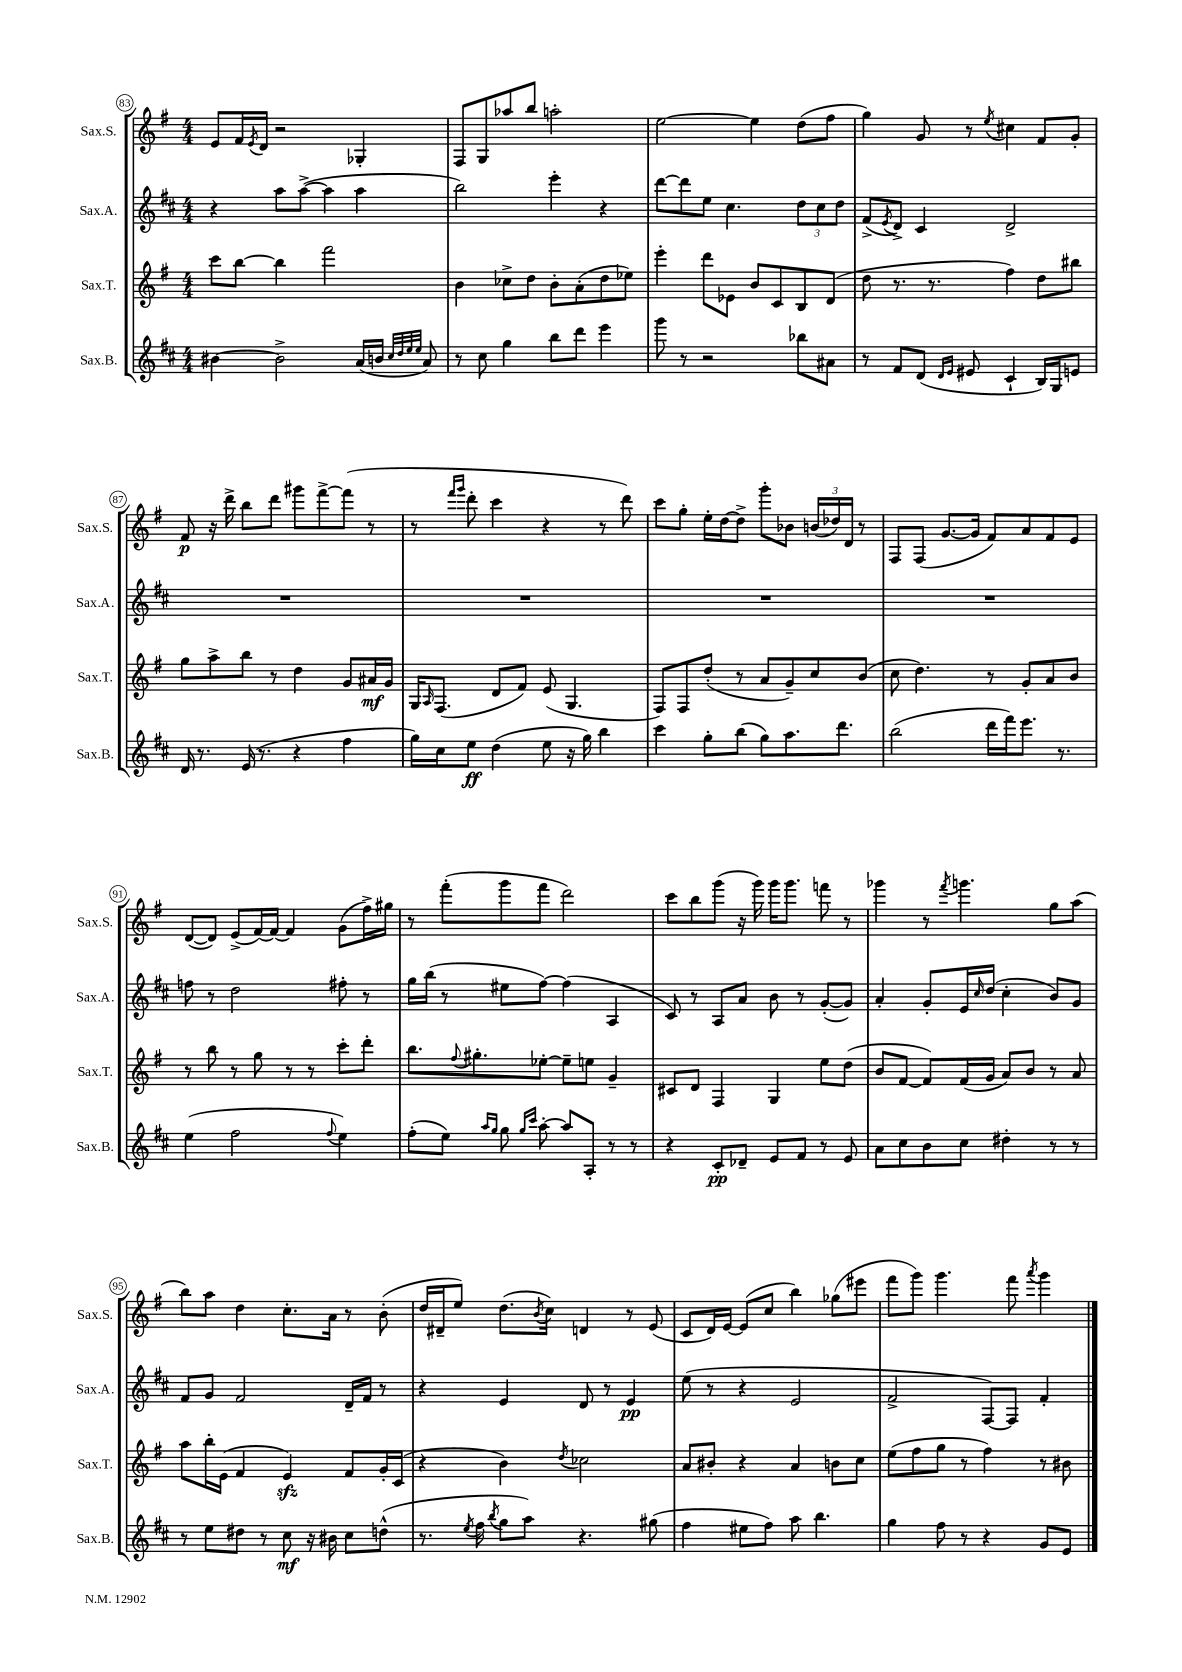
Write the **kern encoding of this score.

**kern	**dynam	**kern	**dynam	**kern	**dynam	**kern	**dynam
*part4	*part4	*part3	*part3	*part2	*part2	*part1	*part1
*staff4	*staff4	*staff3	*staff3	*staff2	*staff2	*staff1	*staff1
*I"Sax.B.	*	*I"Sax.T.	*	*I"Sax.A.	*	*I"Sax.S.	*
*I'Sax.B.	*	*I'Sax.T.	*	*I'Sax.A.	*	*I'Sax.S.	*
*clefG2	*	*clefG2	*	*clefG2	*	*clefG2	*
*k[f#c#]	*	*k[f#]	*	*k[f#c#]	*	*k[f#]	*
*M4/4	*	*M4/4	*	*M4/4	*	*M4/4	*
=83	=83	=83	=83	=83	=83	=83	=83
[4b#X\	.	8ccc\L	.	4r	.	8e/L	.
.	.	[8bb\J	.	.	.	16f#/L	.
.	.	.	.	.	.	8qe/	.
.	.	.	.	.	.	16d/JJ	.
2b#^\]	.	4bb\]	.	8aa\L	.	2r	.
.	.	.	.	([8aa^\J	.	.	.
.	.	2fff#\	.	4aa\]	.	.	.
(16a/LL	.	.	.	4aa\	.	4G-X'/	.
16bn/JJ	.	.	.	.	.	.	.
32qqcc#/LLL	.	.	.	.	.	.	.
32qqdd/	.	.	.	.	.	.	.
32qqee/	.	.	.	.	.	.	.
32qqee/JJJ	.	.	.	.	.	.	.
8a/)	.	.	.	.	.	.	.
=84	=84	=84	=84	=84	=84	=84	=84
8r	.	4b\	.	2bb\)	.	8F#/L	.
8cc#\	.	.	.	.	.	8G/	.
4gg\	.	8cc-X^\L	.	.	.	8aa-X/	.
.	.	8dd\J	.	.	.	8bb/J	.
8bb\L	.	8b'\L	.	4eee'\	.	2aan'\	.
8ddd\J	.	(8a'\	.	.	.	.	.
4eee\	.	8dd\	.	4r	.	.	.
.	.	8ee-X\J)	.	.	.	.	.
=85	=85	=85	=85	=85	=85	=85	=85
8ggg\	.	4eee'\	.	[8ddd\L	.	[2ee\	.
8r	.	.	.	8ddd\]	.	.	.
2r	.	8ddd\L	.	8ee\J	.	.	.
.	.	8e-X\J	.	4.cc#\	.	.	.
.	.	8b/L	.	.	.	4ee\]	.
.	.	8c/	.	.	.	.	.
8bb-X\L	.	8B/	.	12dd\L	.	(8dd\L	.
.	.	.	.	12cc#\	.	.	.
8a#X\J	.	(8d/J	.	.	.	8ff#\J	.
.	.	.	.	12dd\J	.	.	.
=86	=86	=86	=86	=86	=86	=86	=86
8r	.	8dd\	.	(8f#^/L	.	4gg\)	.
.	.	.	.	8qe/	.	.	.
8f#/L	.	8.r	.	8d^/J)	.	.	.
(8d/J	.	.	.	4c#/	.	8g/	.
.	.	8.r	.	.	.	.	.
16qqd/LL	.	.	.	.	.	.	.
16qqe/JJ	.	.	.	.	.	.	.
8e#X/	.	.	.	.	.	8r	.
.	.	.	.	.	.	8qee/	.
4c#`/	.	4ff#\)	.	2d^/	.	4cc#X\	.
16B/LL)	.	8dd\L	.	.	.	8f#/L	.
16G/J	.	.	.	.	.	.	.
8en/J	.	8bb#X\J	.	.	.	8g'/J	.
!!LO:LB:g=z
=87	=87	=87	=87	=87	=87	=87	=87
16d/	.	8gg\L	.	1r	.	8f#/	p
8.r	.	.	.	.	.	.	.
.	.	8aa^\	.	.	.	16r	.
.	.	.	.	.	.	16ddd^\	.
(16e/	.	8bb\J	.	.	.	8bb\L	.
8.r	.	.	.	.	.	.	.
.	.	8r	.	.	.	8ddd\J	.
4r	.	4dd\	.	.	.	8ggg#X\L	.
.	.	.	.	.	.	[8fff#^\	.
4ff#\	.	8g/L	.	.	.	(8fff#\J]	.
.	.	16a#X/L	mf	.	.	8r	.
.	.	16g/JJ	.	.	.	.	.
=88	=88	=88	=88	=88	=88	=88	=88
16gg\LL)	.	16G/KL	.	1r	.	8r	.
.	.	16qqA/	.	.	.	.	.
16cc#\J	.	(8.F#/J	.	.	.	.	.
.	.	.	.	.	.	16qqfff#/LL	.
.	.	.	.	.	.	16qqggg/JJ	.
8ee\J	ff	.	.	.	.	8ddd'\	.
(4dd\	.	8d/L	.	.	.	4ccc\	.
.	.	8f#/J)	.	.	.	.	.
8ee\	.	(8e/	.	.	.	4r	.
16r	.	4.G/	.	.	.	.	.
16gg\)	.	.	.	.	.	.	.
4bb\	.	.	.	.	.	8r	.
.	.	.	.	.	.	8ddd\)	.
=89	=89	=89	=89	=89	=89	=89	=89
4ccc#\	.	8F#/L)	.	1r	.	8ccc\L	.
.	.	8F#/	.	.	.	8gg'\J	.
8gg'\L	.	(8dd'/J	.	.	.	16ee'\LL	.
.	.	.	.	.	.	[16dd\J	.
(8bb\J	.	8r	.	.	.	8dd^\J]	.
8gg\L)	.	8a/L	.	.	.	8ggg'\L	.
8.aa\	.	8g~/)	.	.	.	8b-X\J	.
.	.	8cc/	.	.	.	(24bn/LL	.
.	.	.	.	.	.	24dd-X/)	.
8.ddd\J	.	.	.	.	.	.	.
.	.	.	.	.	.	24d/JJ	.
.	.	(8b/J	.	.	.	8r	.
=90	=90	=90	=90	=90	=90	=90	=90
(2bb\	.	8cc\	.	1r	.	8F#/L	.
.	.	4.dd\)	.	.	.	(8F#/J	.
.	.	.	.	.	.	[8.g/L	.
.	.	.	.	.	.	16g/Jk]	.
16ddd\LL	.	8r	.	.	.	8f#/L)	.
16fff#\J)	.	.	.	.	.	.	.
8.eee\J	.	8g'/L	.	.	.	8a/	.
.	.	8a/	.	.	.	8f#/	.
8.r	.	.	.	.	.	.	.
.	.	8b/J	.	.	.	8e/J	.
!!LO:LB:g=z
=91	=91	=91	=91	=91	=91	=91	=91
(4ee\	.	8r	.	8ffn\	.	([8d/L	.
.	.	8bb\	.	8r	.	8d/J])	.
2ff#\	.	8r	.	2dd\	.	(8e^/L	.
.	.	8gg\	.	.	.	[16f#/L)	.
.	.	.	.	.	.	16f#/JJ_	.
.	.	8r	.	.	.	4f#/]	.
.	.	8r	.	.	.	.	.
8qqff#/	.	.	.	.	.	.	.
4ee\)	.	8ccc'\L	.	8ff#X'\	.	(8g\L	.
.	.	8ddd'\J	.	8r	.	16ff#^\L)	.
.	.	.	.	.	.	16gg#X\JJ	.
=92	=92	=92	=92	=92	=92	=92	=92
(8ff#'\L	.	8.bb\L	.	16gg\LL	.	8r	.
.	.	.	.	(16bb\JJ	.	.	.
8ee\J)	.	.	.	8r	.	(8fff#'\L	.
.	.	8qqff#/	.	.	.	.	.
.	.	8.gg#X'\	.	.	.	.	.
16qqaa/LL	.	.	.	.	.	.	.
16qqgg/JJ	.	.	.	.	.	.	.
8gg\	.	.	.	8ee#X\L	.	8ggg\	.
16qqgg/LL	.	.	.	.	.	.	.
16qqccc#/JJ	.	.	.	.	.	.	.
[8aa'\	.	[8ee-X'\J	.	[8ff#\J)	.	8fff#\J	.
8aa/L]	.	8ee-~\L]	.	(4ff#\]	.	2ddd\)	.
8A'/J	.	8een\J	.	.	.	.	.
8r	.	4g~/	.	4A/	.	.	.
8r	.	.	.	.	.	.	.
=93	=93	=93	=93	=93	=93	=93	=93
4r	.	8c#X/L	.	8c#/)	.	8ccc\L	.
.	.	8d/J	.	8r	.	8bb\	.
8c#'/L	pp	4F#/	.	8A/L	.	(8ggg\J	.
8d-X~/J	.	.	.	8a/J	.	16r	.
.	.	.	.	.	.	16ggg\)	.
8e/L	.	4G/	.	8b\	.	16ggg\KL	.
.	.	.	.	.	.	8.ggg\J	.
8f#/J	.	.	.	8r	.	.	.
8r	.	8ee\L	.	([8g'/L	.	8fffn\	.
8e/	.	(8dd\J	.	8g/J])	.	8r	.
=94	=94	=94	=94	=94	=94	=94	=94
8a\L	.	8b/L	.	4a'/	.	4ggg-X\	.
8cc#\	.	[8f#/J	.	.	.	.	.
8b\	.	8f#/L])	.	8g'/L	.	8r	.
.	.	.	.	.	.	8qfff#/	.
8cc#\J	.	(16f#/L	.	16e/L	.	4.gggn\	.
.	.	.	.	16qqcc#/	.	.	.
.	.	16g/JJ	.	(16dd/JJ	.	.	.
4dd#X'\	.	8a/L)	.	4cc#'\	.	.	.
.	.	8b/J	.	.	.	.	.
8r	.	8r	.	8b/L)	.	8gg\L	.
8r	.	8a/	.	8g/J	.	(8aa\J	.
!!LO:LB:g=z
=95	=95	=95	=95	=95	=95	=95	=95
8r	.	8aa\L	.	8f#/L	.	8bb\L)	.
8ee\L	.	16bb'\L	.	8g/J	.	8aa\J	.
.	.	(16e\JJ	.	.	.	.	.
8dd#X\J	.	4f#/	.	2f#/	.	4dd\	.
8r	.	.	.	.	.	.	.
8cc#\	mf	4ezz/)	.	.	.	8.cc'\L	.
16r	.	.	.	.	.	.	.
16b#X\	.	.	.	.	.	16a\Jk	.
8cc#\L	.	8f#/L	.	16d~/LL	.	8r	.
.	.	.	.	16f#/JJ	.	.	.
(8ddn^^\J	.	16g'/L	.	8r	.	(8b'\	.
.	.	(16c/JJ	.	.	.	.	.
=96	=96	=96	=96	=96	=96	=96	=96
8.r	.	4r	.	4r	.	16dd/LL	.
.	.	.	.	.	.	16d#X~/J	.
.	.	.	.	.	.	8ee/J)	.
8qee/	.	.	.	.	.	.	.
16ff#\	.	.	.	.	.	.	.
8qbb/	.	.	.	.	.	.	.
8gg\L	.	4b\)	.	4e/	.	(8.dd\L	.
8aa\J)	.	.	.	.	.	.	.
.	.	.	.	.	.	8qb/	.
.	.	.	.	.	.	16cc\Jk)	.
.	.	8qdd/	.	.	.	.	.
4.r	.	2cc-X\	.	8d/	.	4dn/	.
.	.	.	.	8r	.	.	.
.	.	.	.	4e/	pp	8r	.
(8gg#X\	.	.	.	.	.	(8e/	.
=97	=97	=97	=97	=97	=97	=97	=97
4ff#\	.	8a/L	.	(8ee\	.	8c/L	.
.	.	8b#X'/J	.	8r	.	16d/L)	.
.	.	.	.	.	.	[16e/JJ	.
8ee#X\L	.	4r	.	4r	.	(8e/L]	.
8ff#\J)	.	.	.	.	.	8cc/J	.
8aa\	.	4a/	.	2e/	.	4bb\)	.
4.bb\	.	.	.	.	.	.	.
.	.	8bn\L	.	.	.	(8gg-X\L	.
.	.	8cc\J	.	.	.	8eee#X\J	.
=98	=98	=98	=98	=98	=98	=98	=98
4gg\	.	(8ee\L	.	2f#^/	.	8fff#\L	.
.	.	8ff#\	.	.	.	8ggg\J)	.
8ff#\	.	8gg\J	.	.	.	4.ggg\	.
8r	.	8r	.	.	.	.	.
4r	.	4ff#\)	.	[8F#/L)	.	.	.
.	.	.	.	8F#/J]	.	8fff#\	.
.	.	.	.	.	.	8qaaa/	.
8g/L	.	8r	.	4f#'/	.	4ggg\	.
8e/J	.	8b#X\	.	.	.	.	.
==	==	==	==	==	==	==	==
*-	*-	*-	*-	*-	*-	*-	*-
